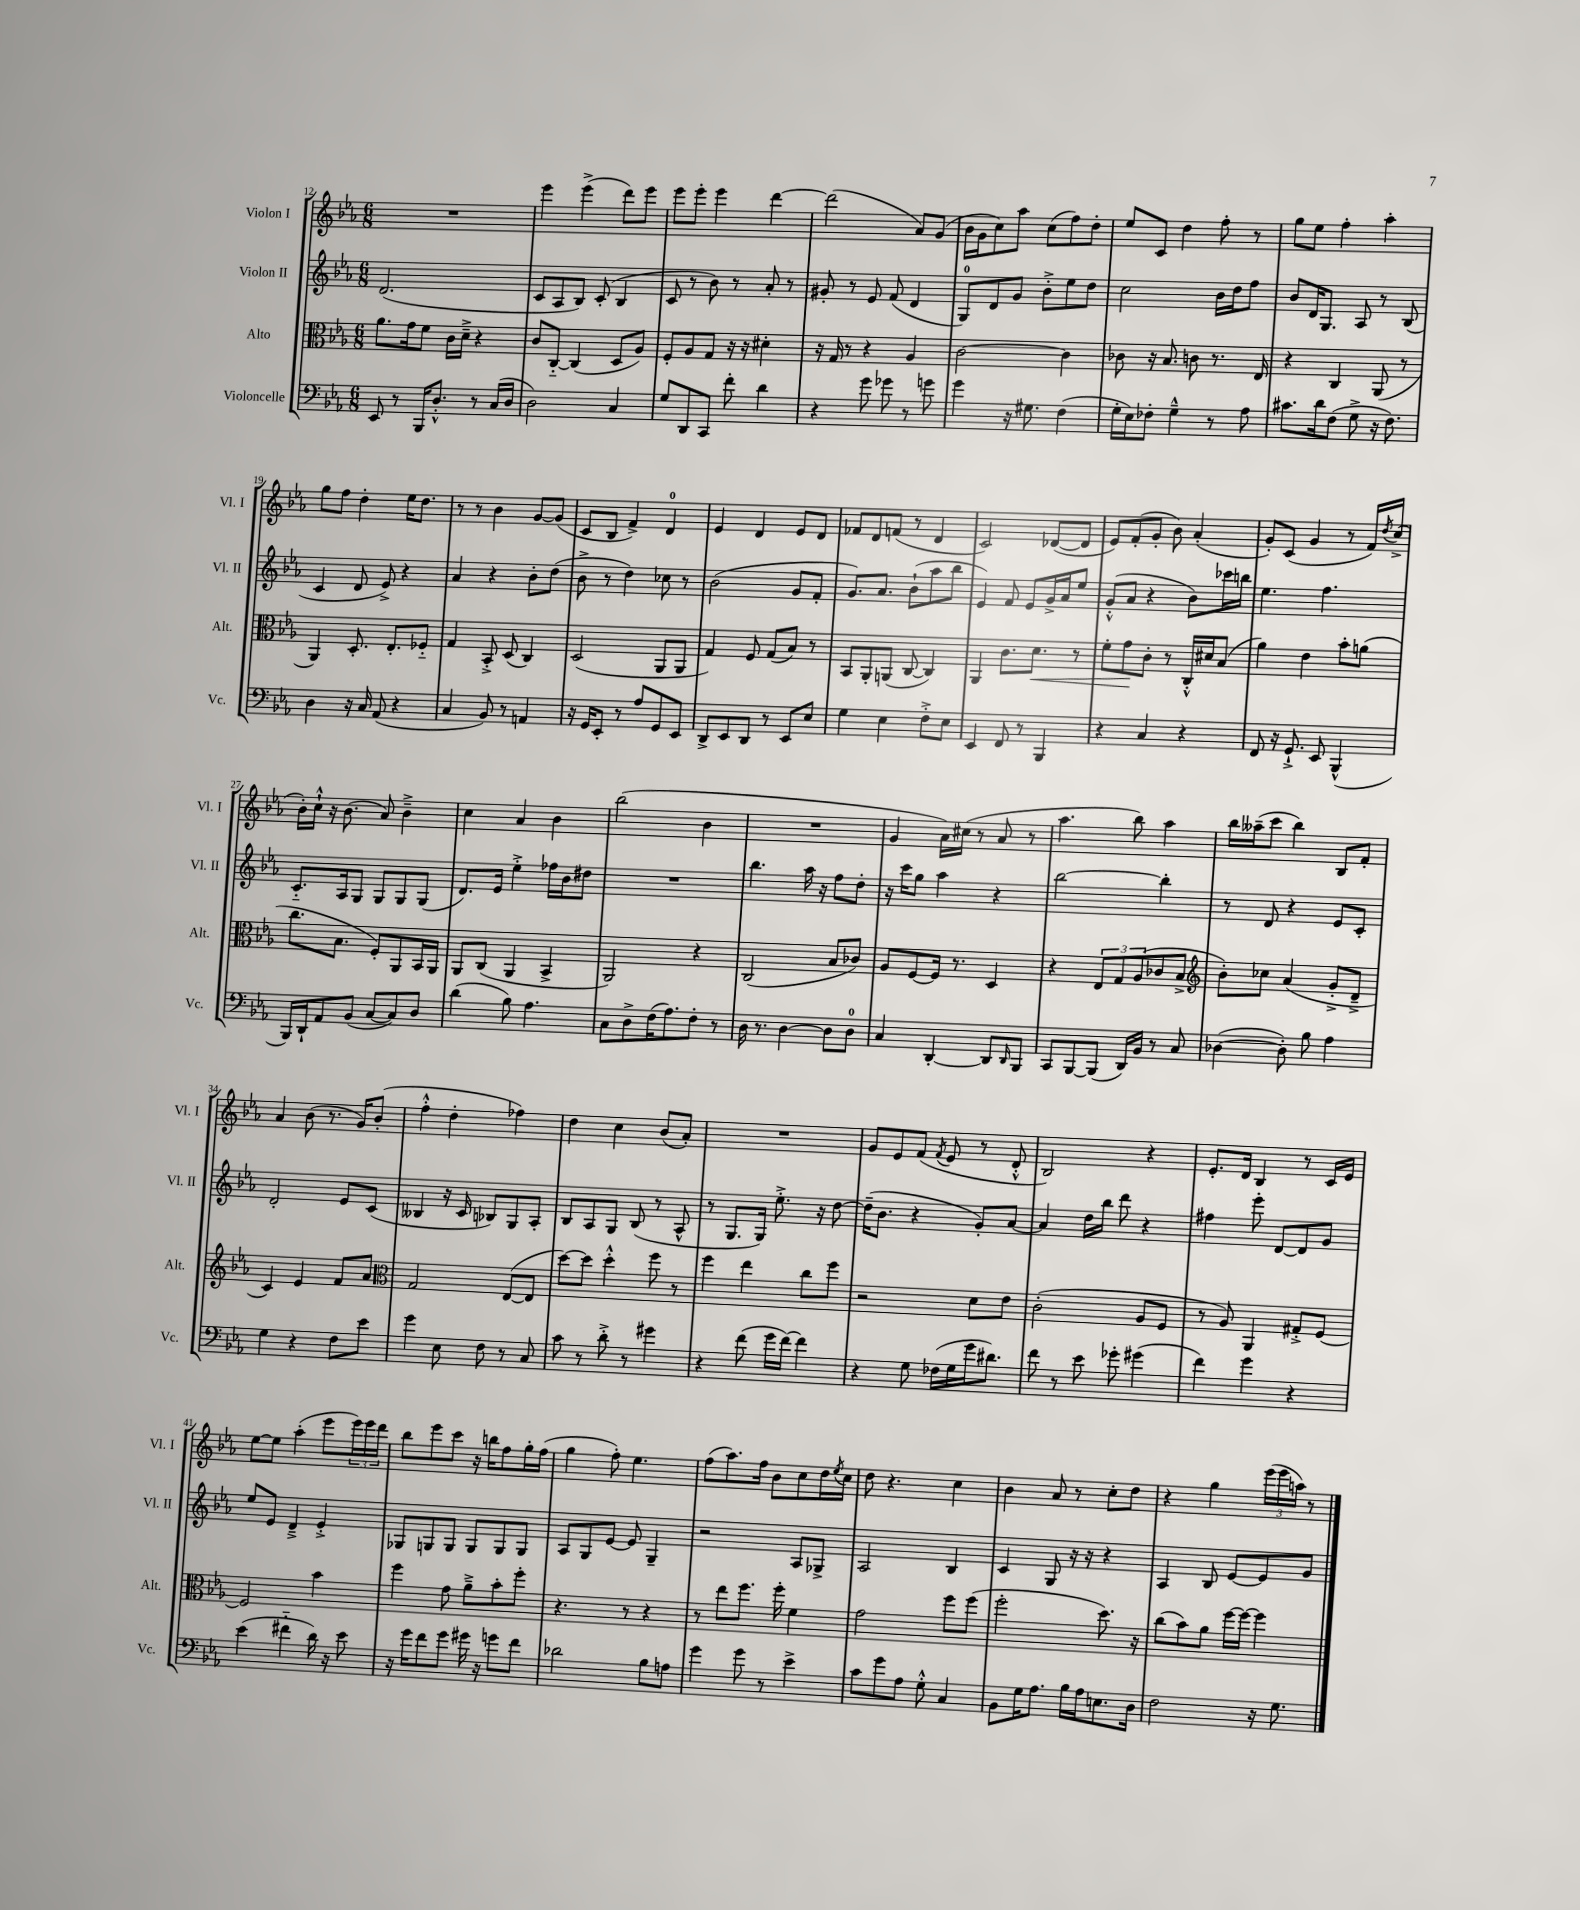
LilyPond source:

<<
\new StaffGroup <<
\new Staff = "s0" \with { instrumentName = "Violon I" shortInstrumentName = "Vl. I" } {
    \clef treble \key ees \major \numericTimeSignature \time 6/8
    R2. |
    ees'''4 ees'''4->( d'''8) ees'''8 |
    ees'''8 ees'''8-. ees'''4 d'''4~ |
    d'''2( aes'8) g'8( |
    bes'16 g'16 c''8) aes''8 c''8( f''8) d''8-. |
    ees''8 c'8 d''4 f''8-. r8 |
    g''8 ees''8 f''4-. aes''4-. |
    g''8 f''8 d''4-. ees''16 d''8. |
    r8 r8 bes'4 g'8~ g'8( |
    c'8 bes8 f'4->) d'4-0 |
    ees'4 d'4 ees'8 d'8 |
    fes'8 d'8 f'8( r8 d'4 |
    c'2) des'8~( des'8 |
    ees'8) f'8-.( g'8-. bes'8) aes'4-.( |
    g'8-.) c'8( g'4 r8 f'16) \acciaccatura { d''8 } c''16->( |
    bes'16-.) c''16-!-^ r16 bes'8.( aes'8) bes'4---> |
    c''4 aes'4 bes'4 |
    bes''2( bes'4 |
    R2. |
    g'4 aes'16) cis''16( r8 aes'8 r8 |
    aes''4. bes''8) aes''4 |
    bes''16 aeses''16--( c'''8 bes''4) bes8 f'8-. |
    aes'4 bes'8( r8. g'16) bes'8-.( |
    f''4-.-^ d''4-. fes''4) |
    d''4 c''4 bes'8( aes'8-.) |
    R2. |
    g'8 ees'8 f'8( \acciaccatura { f'8 } ees'8 r8 d'8-.-^ |
    bes2) r4 |
    ees'8.-. d'16 bes4 r8 c'16 ees'16 |
    ees''8~ ees''8 aes''4-.( ees'''8 \tuplet 3/2 { ees'''16) ees'''16 d'''16 } |
    bes''8 ees'''8 c'''8 r16 b''16 f''8 g''16-. f''16( |
    g''4 f''8-.) ees''4. |
    f''8( aes''8.) f''16 bes'8 c''8 d''16 \acciaccatura { ees''8 } c''16 |
    d''8 r4. c''4 |
    bes'4 aes'8 r8 c''8-. d''8 |
    r4 g''4 \tuplet 3/2 { ees'''16( ees'''16 a''16) } r8 \bar "|." |
}
\new Staff = "s1" \with { instrumentName = "Violon II" shortInstrumentName = "Vl. II" } {
    \clef treble \key ees \major \numericTimeSignature \time 6/8
    d'2.( |
    c'8 aes8 bes8) c'8-.( bes4 |
    c'8 r8 bes'8) r8 aes'8-. r8 |
    gis'8-. r8 ees'8 f'8( d'4 |
    g8-0) d'8 g'8 bes'8-.-> ees''8 d''8 |
    c''2 bes'16 d''16 f''8 |
    bes'8 d'16 g8. aes8 r8 bes8( |
    c'4 d'8 ees'8->) r4 |
    aes'4 r4 bes'8-. d''8( |
    bes'8-> r8 d''4) ces''8 r8 |
    bes'2( g'8 f'8-. |
    g'8.) aes'8. bes'8-!( aes''8 bes''8 |
    ees'4) f'8 ees'8 g'16-> aes'16 ees''8 |
    g'8-.-^( aes'8 r4 bes'8) ces'''16 b''16 |
    ees''4. f''4. |
    c'8.-_ aes16 g8 g8 g8 g8( |
    d'8.) ees'16 ees''4-.-> fes''16 bes'16 dis''8 |
    R2. |
    bes''4. aes''16 r16 f''8 d''8-. |
    r16 c'''16 g''8 aes''4 r4 |
    bes''2~ bes''4-. |
    r8 d'8 r4 ees'8 c'8-. |
    d'2-. ees'8 c'8( |
    beses4 r16 c'16 bes8) g8 aes8-. |
    bes8 aes8 g8 bes8( r8 aes8-^ |
    r8 g8. g16) ees''8.-.-> r16 d''8~ |
    d''16--( bes'8. r4 g'8-.) aes'8~ |
    aes'4 d''16 bes''16 d'''8 r4 |
    fis''4 ees'''8-. d'8~ d'8 g'8 |
    ees''8 ees'8 d'4---> ees'4-.-> |
    ges8 g8 g8 g8 g8 g8 |
    aes8 g8 ees'8~ ees'8 g4-- |
    r2 aes8 ges8-> |
    aes2 bes4 |
    c'4 g8 r16 r16 r4 |
    aes4 bes8 ees'8~ ees'8 g'8 \bar "|." |
}
\new Staff = "s2" \with { instrumentName = "Alto" shortInstrumentName = "Alt." } {
    \clef alto \key ees \major \numericTimeSignature \time 6/8
    aes'8. g'16 f'8 c'16 d'16---> r4 |
    c'8 c8~-_ c4( d8 aes8) |
    f8-. aes8 g8 r16 r16 dis'4-. |
    r16 g16 r8 r4 aes4 |
    c'2~ c'4 |
    ces'8 r16 bes8. c'8 r8. ees16 |
    r4 c4 aes,8( r8 |
    aes,4) d8.-. ees8.-. fes8-_ |
    g4 bes,8-.-> d8( c4) |
    d2( aes,8 aes,8 |
    g4) f8 g8( bes8) r8 |
    bes,8 aes,8-. a,8( c8~ c4) |
    aes,4 c'8. d'8.\< r8 |
    f'8-. g'8\! c'8-. r8 c16-.-^ dis'16 bes8( |
    aes'4) ees'4 bes'8-. a'8( |
    c''8. bes8. f8-.) aes,8 bes,16 aes,16 |
    aes,8 c8( aes,4 bes,4-> |
    aes,2) r4 |
    c2( bes8 ces'8) |
    aes8 f8~ f16 r8. d4 |
    r4 \tuplet 3/2 { ees8 g8 aes8( } ces'8 bes8-> |
    \clef treble bes'8-.) ces''8 aes'4( g'8-.-> d'8---> |
    c'4) ees'4 f'8 aes'8 |
    \clef alto g2 ees8~( ees8 |
    d''8~) d''8 d''4-.-^ f''8 r8 |
    f''4 ees''4 c''8 f''8 |
    r2 d'8 ees'8 |
    c'2-.( aes8 f8 |
    r8 aes8) aes,4 gis8-.-> f8~ |
    f2 bes'4 |
    f''4 g'8 aes'8---> bes'8-. f''8-. |
    r4. r8 r4 |
    r8 ees''8 f''8. f''16-. f'4 |
    g'2 f''8 f''8( |
    f''2-. d''8.) r16 |
    c''8( bes'8) aes'8 f''16~ f''16~ f''4 \bar "|." |
}
\new Staff = "s3" \with { instrumentName = "Violoncelle" shortInstrumentName = "Vc." } {
    \clef bass \key ees \major \numericTimeSignature \time 6/8
    ees,8 r8 bes,,16 d8.-.-^ r8 c16( d16 |
    d2) c4 |
    g8 d,8 c,8 f'8-. d'4 |
    r4 g'8 ges'8 r8 g'8 |
    g'4 r16 gis8. f4( |
    g16-. ees16) fes8-. g4---^ r8 aes8 |
    cis'8. d'16 f8( g8-> r16 f8.) |
    d4 r16 c16 aes,8( r4 |
    c4 bes,8) r8 a,4 |
    r16 g,16 ees,8-. r8 aes8 g,8 ees,8 |
    d,8-> ees,8 d,8 r8 ees,8 ees8 |
    g4 ees4 f8-.-> ees8 |
    ees,4 f,8 r8 bes,,4 |
    r4 c4 r4 |
    f,8 r16 g,8.-!-> ees,8 bes,,4-^( |
    bes,,16) d,16-! aes,8 bes,8( c8~ c8) d8 |
    d'4( bes8) aes4. |
    c8 d8-> f16( aes8.) f8-. r8 |
    d16 r8. d4~ d8 d8-0 |
    c4 d,4~-. d,8 \grace { d,16 } bes,,8 |
    c,8 bes,,8~ bes,,8( d,16) bes,16 r8 c8 |
    des4~( des8-.) bes8 aes4 |
    g4 r4 f8 ees'8 |
    g'4 ees8 f8 r8 c8 |
    c'8 r8 d'8-.-> r8 gis'4 |
    r4 f'8( g'16 f'16~) f'4 |
    r4 g8 fes16( g16 g'16 dis'8.) |
    f'8 r8 ees'8 ges'8-. gis'4( |
    f'4) g'4 r4 |
    ees'4( fis'4-_ d'16) r16 ees'8 |
    r16 g'16 f'8 g'8 gis'16 r16 g'8 f'8 |
    des'2 bes8 a8 |
    g'4 g'8 r8 ees'4-> |
    c'8 g'8 aes8 g8-.-^ c4 |
    bes,8 g16 aes8. bes16 aes16 e8. d16 |
    f2 r16 g8. \bar "|." |
}
>>
>>
\layout { \context { \Score currentBarNumber = #12 } }
